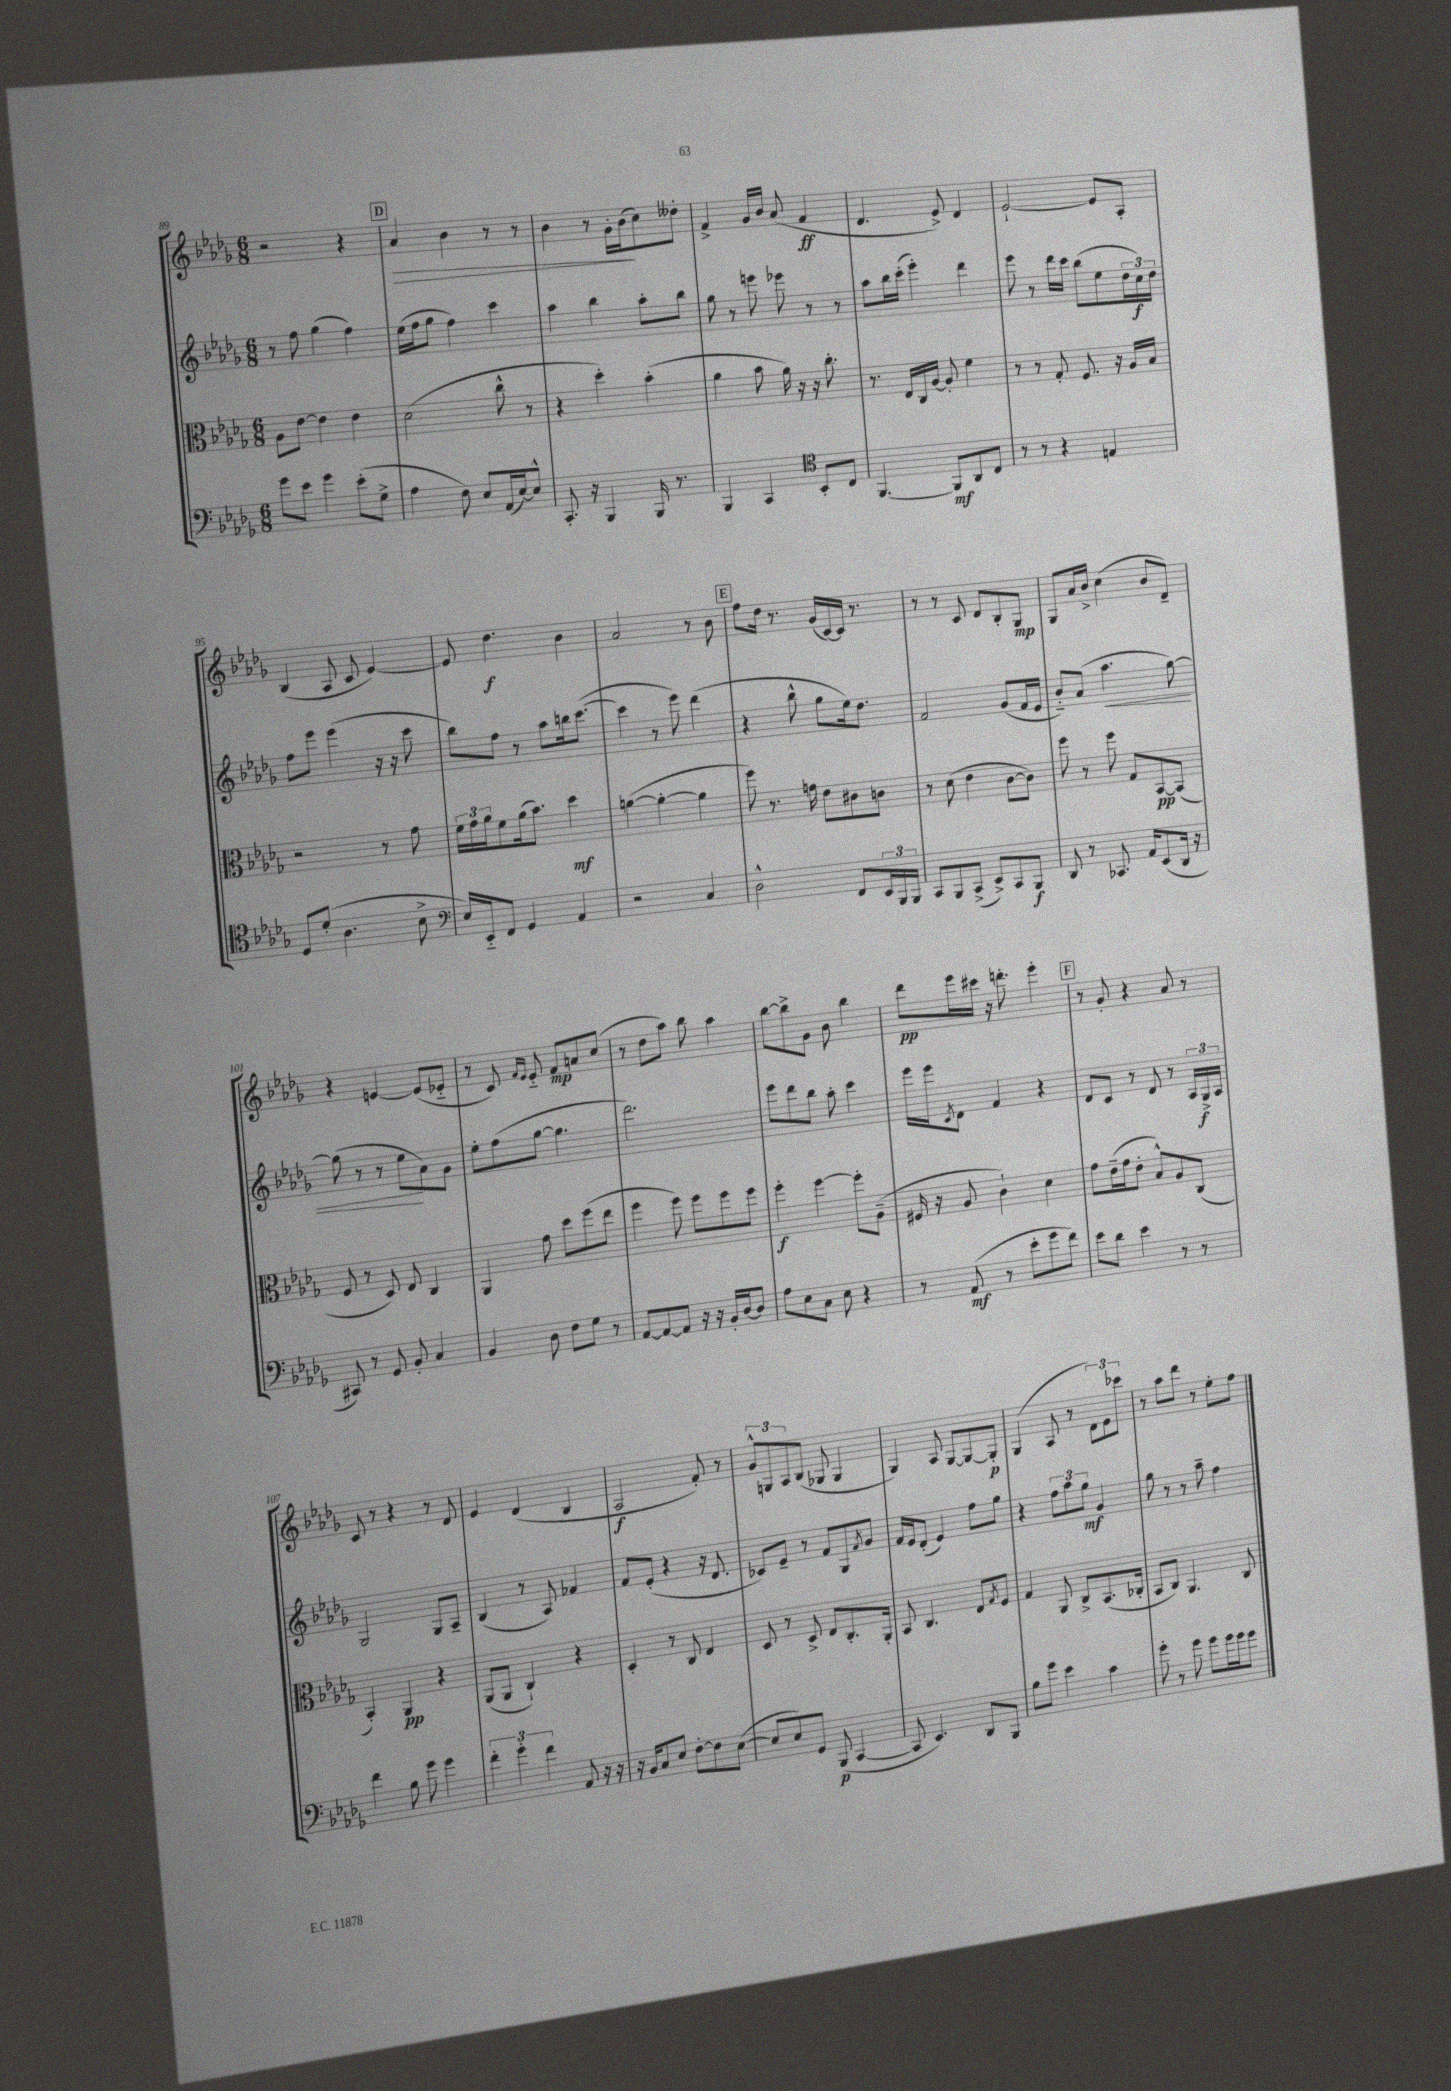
<<
\new StaffGroup <<
\new Staff = "s0" {
    \clef treble \key des \major \numericTimeSignature \time 6/8
    r2 r4 |
    \mark \markup { \box "D" } aes'4\> bes'4 r8 r8 |
    bes'4 r8 ges'16-. bes'16\!( c''8) deses''8-. |
    f'4-> ges'16 bes'16 aes'8( f'4\ff |
    des'4. ees'8->) des'4 |
    ees'2~-! ees'8 aes8-. |
    bes4( aes8 c'8 ees'4~) |
    ees'8 des''4.\f bes'4 |
    aes'2 r8 bes'8 |
    \mark \markup { \box "E" } f''8 des''16 r8. ges'16( c'16~) c'16 r8. |
    r8 r8 c'8 des'8 bes8-. ges8\mp |
    ges8 aes'16 bes'16-> c''4( bes'8 des'8--) |
    r4 e'4~ e'8( ees'8-_ |
    r8 c'8) \grace { f'16 ees'16 } ees'8-_ f'8\mp a'8 c''8( |
    r8 des''8 aes''8) bes''8 aes''4 |
    bes''8~ bes''8-> ges'8 bes'8 bes''4 |
    des'''8\pp ees'''16 cis'''16 r16 d'''8.-. ees'''4-. |
    \mark \markup { \box "F" } r8 ges'8-. r4 aes'8 r8 |
    c'8 r8 r4 r8 des'8 |
    ees'4 des'4( bes4 |
    aes2\f f'8-.) r8 |
    \tuplet 3/2 { ges'8-^ g8 aes8 } bes8( ges8 ges4 |
    ges4) aes8 ges8~ ges8~ ges8-.\p |
    ges4( aes8 r8 \tuplet 3/2 { des'8) ees'8 ces'''8 } |
    r8 aes''8 des'''8 r8 ees''8-. f''8 \bar "|." |
}
\new Staff = "s1" {
    \clef treble \key des \major \numericTimeSignature \time 6/8
    r8 f''8 ges''4( f''4) |
    \mark \markup { \box "D" } ees''16( f''16 ges''8 f''4) c'''4 |
    aes''4 bes''4 aes''8-. bes''8 |
    ges''8 r8 e'''8 ees'''8 r8 r8 |
    aes''8 bes''16 c'''16-.( ees'''4-.) des'''4 |
    ees'''8 r8 des'''16 c'''16 bes''8( ees''8 \tuplet 3/2 { des''16 c''16\f) des''16 } |
    f''8 ees'''8 ees'''4( r16 r16 c'''8 |
    bes''8) f''8 r8 aes''8 b''16 c'''8.~( |
    c'''4 r8 ees'''8) des'''4( |
    \mark \markup { \box "E" } r4 bes''8-^ ges''8 ees''16) des''8. |
    f'2 ges'8( f'16 ees'16 |
    bes'8-_) aes'8( aes''4.\< ges''8~) |
    ges''8( r8 r8 ees''8\! aes'8) ges'8 |
    ees''8-. f''8( ges''8~ ges''4. |
    des'''2.) |
    ees'''8 des'''8 bes''8 aes''8-. c'''4 |
    ees'''16 ees'''16 \acciaccatura { c'8 } des'8 f'4 r4 |
    \mark \markup { \box "F" } des'8 c'8 r8 des'8 r8 \tuplet 3/2 { aes16 ges16->\f aes16 } |
    ges2 ges8 aes8-- |
    bes4( r8 aes8) fes'4 |
    f'8 ees'8-.( r4 r16 des'8. |
    ces'8) ees'8-- r8 f'8 ges8 \acciaccatura { f'8 } ges'8 |
    f'16 ees'16 des'8-.( ees'4) f''8 ges''8 |
    r4 \tuplet 3/2 { f''8 aes''8 ges''8\mf } ges'4 |
    ges''8 r8 r8 aes''8-- f''4 \bar "|." |
}
\new Staff = "s2" {
    \clef alto \key des \major \numericTimeSignature \time 6/8
    aes8 ees'8~ ees'4 ees'4 |
    \mark \markup { \box "D" } des'2( c''8-^ r8 |
    r4 des''4-.) bes'4-.( |
    aes'4 bes'8 aes'16) r16 r16 c''8.-. |
    r8. ees16 c16 aes16~ aes8-. f'4 |
    r8 r8 ges8-. f8. r16 aes16 bes16 |
    r2 r8 ges'8 |
    \tuplet 3/2 { f'16 ges'16 aes'16 } f'8 aes'16( bes'8.) des''4\mf |
    a'4~( a'4~-. a'4 |
    \mark \markup { \box "E" } f''8) r8. g'16 ees'8 cis'8 c'8 |
    r8 des'8( ees'4 c'8~ c'8) |
    f''8 r8 f''8 ges8 bes,8~\pp bes,8( |
    f8 r8 des8) ees8 c4 |
    aes,4 ges'8 des''8 f''8( ees''8 |
    f''4 f''8) f''8 f''8 f''8 |
    f''4-.\f f''4~ f''8-. aes8--( |
    fis16 r16 aes8 c'4-!) des'4 |
    \mark \markup { \box "F" } ges'8 ees'16--( ges'16 ees'8-. bes8-^) aes8 c8( |
    bes,4-.) aes,4\pp r4 |
    aes,8( aes,8 c4-!) r4 |
    des4-. r8 c8 ees4 |
    des8 r8 des8-> ees8 c8.-. aes,16-. |
    bes,8 c4. ees8 \acciaccatura { ges8 } f8 |
    ges4 aes,8 c8-> bes,8.( ces16-. |
    bes,8 c8) aes,4. c8 \bar "|." |
}
\new Staff = "s3" {
    \clef bass \key des \major \numericTimeSignature \time 6/8
    ges'8 ees'8 ges'4 ees'8-.( ges8-> |
    \mark \markup { \box "D" } aes4 f8) ees8 aes,16( ees16~) ees8-^ |
    c,8.-. r16 bes,,4 bes,,16 r8. |
    bes,,4 c,4 \clef tenor bes,8-. c8 |
    f,4.~ f,8\mf aes,8 c8 |
    r8 r8 r4 e4 |
    des8 des'8-.( aes4. bes8-> |
    \clef bass ees16) ees,16-_ f,8 ges,4 aes,4 |
    r2 c4 |
    \mark \markup { \box "E" } des2-^ f,8 \tuplet 3/2 { ees,16 bes,,16 bes,,16 } |
    c,8 bes,,8 c,8->( ees,8->) c,8 bes,,8\f |
    des,8 r8 ces,8. aes,16 ees,8( des,16 r16 |
    cis,8) r8 ges,8 bes,8-. c4 |
    bes,4 des8 f8 ges8 r8 |
    aes,8~ aes,8~ aes,8 r16 r16 bes,16-. des16~ des8 |
    aes8 ees8 c8 ees8 r4 |
    r8 aes,8\mf( r8 ees'8-. ges'8 f'8) |
    \mark \markup { \box "F" } ees'8 des'8 ees'4 r8 r8 |
    f'4 bes8 ges'8 ges'4 |
    \tuplet 3/2 { f'4-. ges'4-. f'4 } aes,8 r16 r16 |
    r16 bes,16 c8 ees8 f8~-. f8 ees8~( |
    ees8 ees8) ges,8 bes,,8\p( c,4~ |
    c,8 ees,4.) des,8 bes,,8 |
    bes8 ges'8 ees'4 c'4 |
    ges'8-. r8 ges'8 ges'8 ges'16 ges'16 ges'8 \bar "|." |
}
>>
>>
\layout { \context { \Score currentBarNumber = #89 } }
